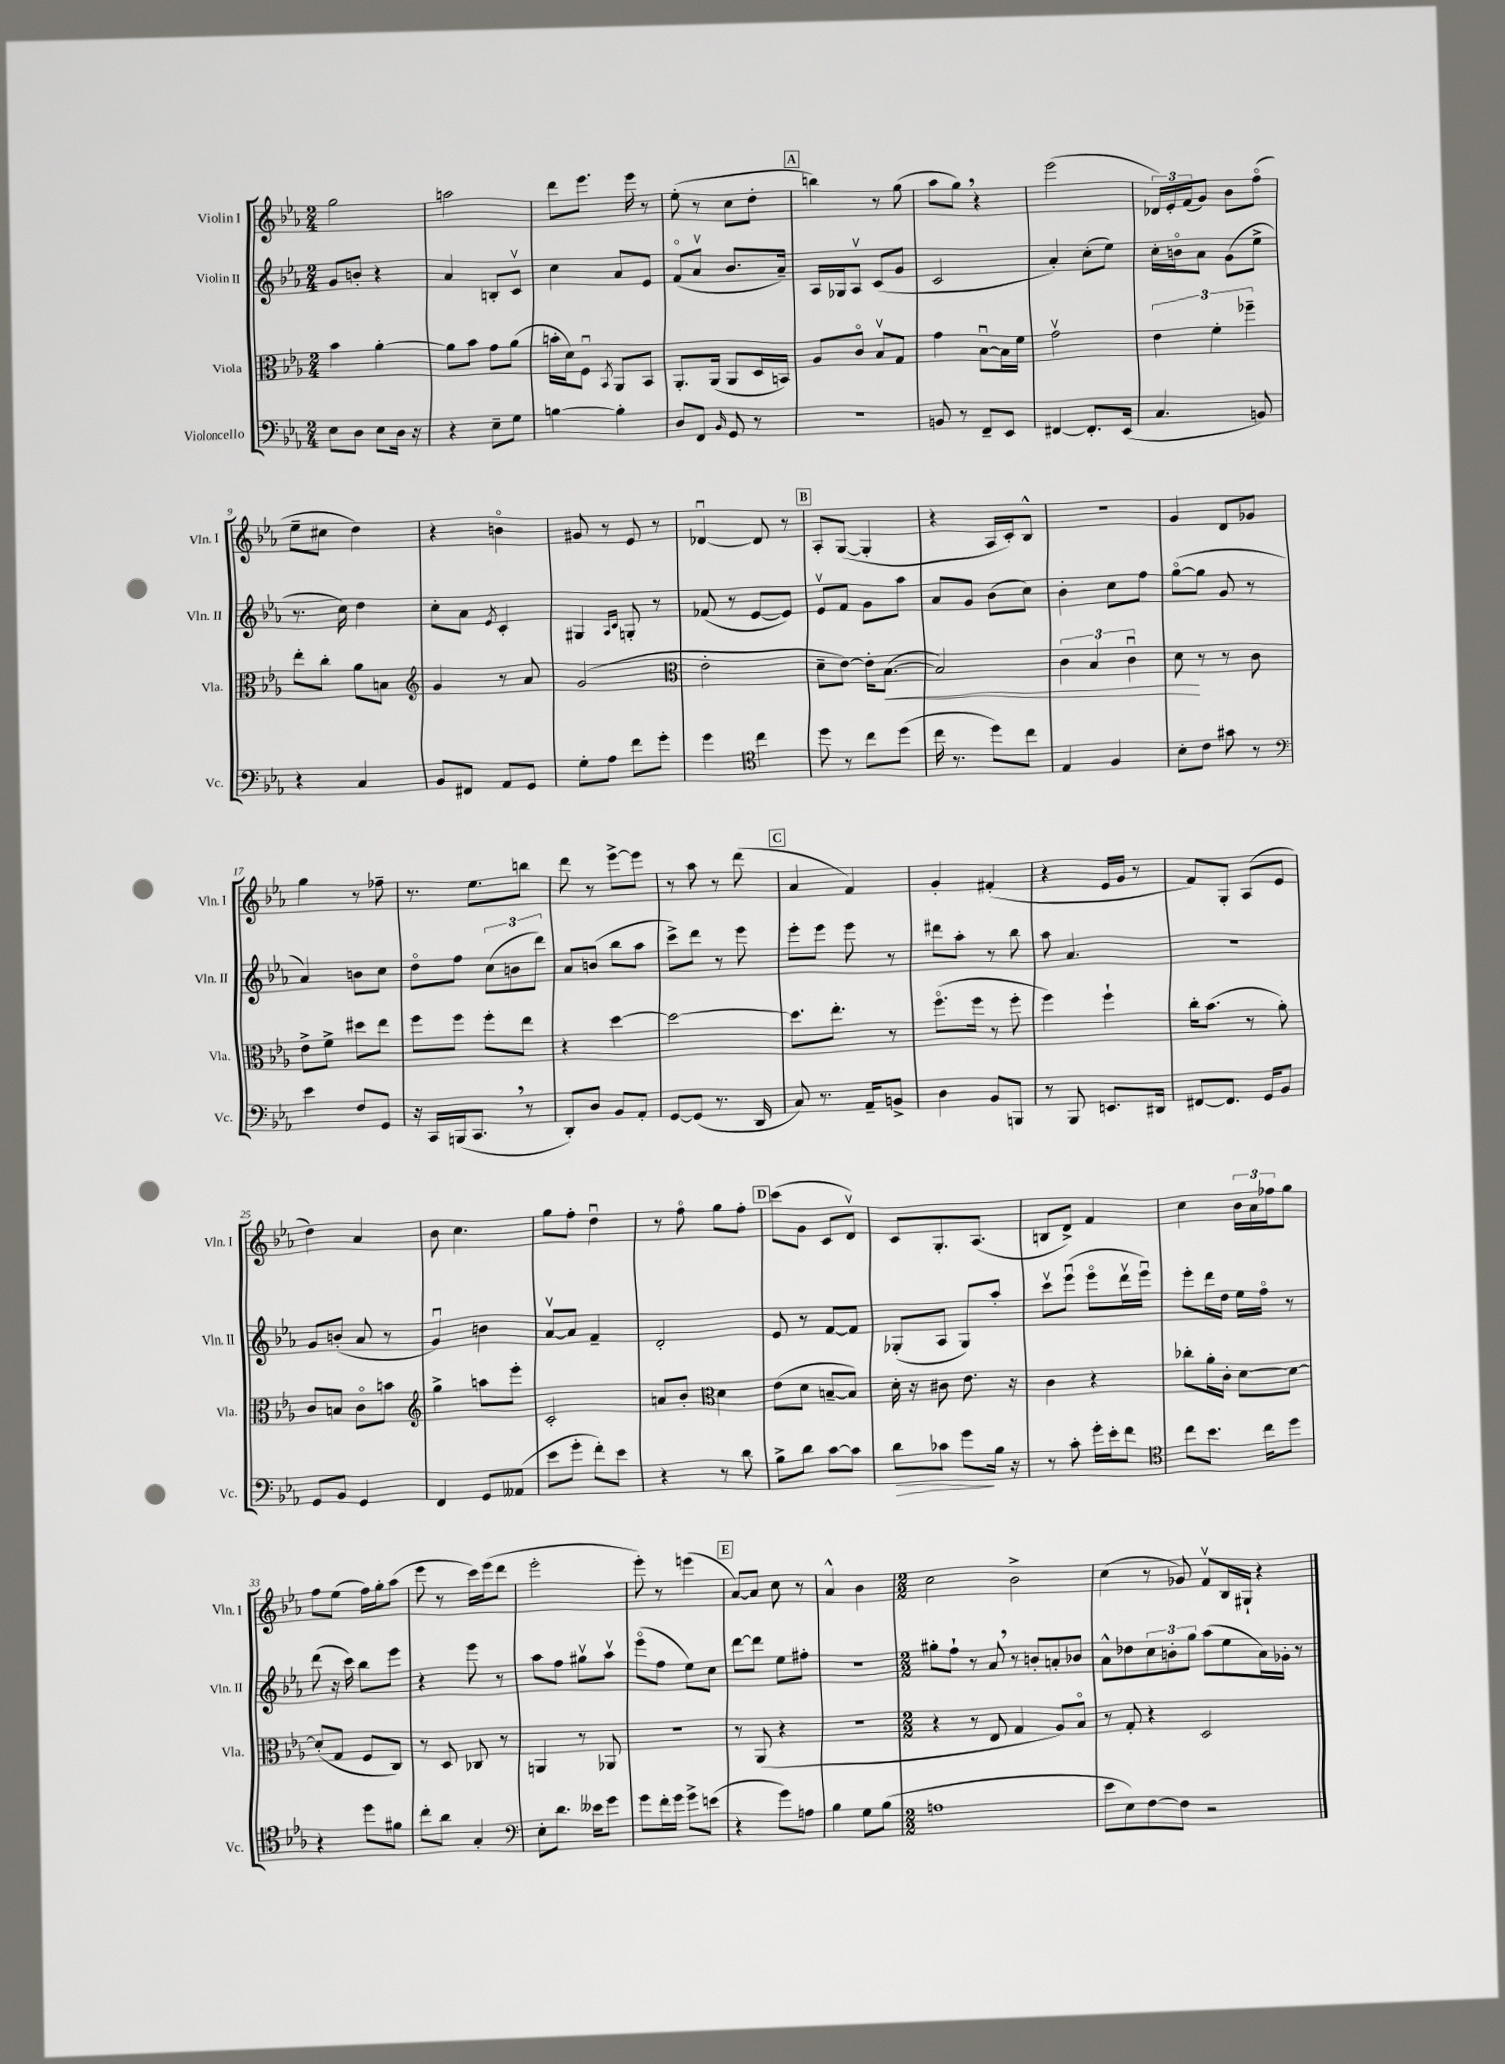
<<
\new StaffGroup <<
\new Staff = "s0" \with { instrumentName = "Violin I" shortInstrumentName = "Vln. I" } {
    \clef treble \key ees \major \numericTimeSignature \time 2/4
    g''2 |
    a''2 |
    d'''8 ees'''8. ees'''16 r8 |
    ees''8-.( r8 c''8 d''8-. |
    \mark \markup { \box "A" } b''4) r8 g''8( |
    aes''8 g''8) \breathe r4 |
    ees'''2( |
    \tuplet 3/2 { des'16) ees'16-. f'16( } g'8) bes'8 f''8\flageolet( |
    ees''8-- cis''8 d''4) |
    r4 b'4\flageolet |
    gis'8 r8 ees'8 r8 |
    des'4~\downbow des'8 r8 |
    \mark \markup { \box "B" } aes8-. g8~( g4-. |
    r4 aes16 c'16-.) bes8-^ |
    r2 |
    g'4 d'8 ges'8 |
    g''4 r8 fes''8-- |
    r8. ees''8. b''8 |
    d'''8 r8 ees'''8~-> ees'''8 |
    r8 aes''8 r8 d'''8( |
    \mark \markup { \box "C" } aes'4 f'4) |
    g'4-. fis'4-.( |
    r4 ees'16 g'16 r8 |
    f'8) g8-. aes8( ees'8 |
    d''4) aes'4 |
    bes'8 c''4. |
    g''8 f''8-. d''4\downbow |
    r8 f''8\flageolet g''8 f''8-. |
    \mark \markup { \box "D" } c'''8( g'8 c'8 d'8\upbow) |
    c'8 g8.-. aes8.( |
    b8 d'8->) f'4 |
    c''4 \tuplet 3/2 { bes'16 aes'16 fes''16 } g''8 |
    f''8 ees''8( f''16) g''16-. aes''8( |
    ees'''8 r8 c'''16) ees'''16( d'''8 |
    ees'''2-. |
    ees'''8-.) r8 e'''4( |
    \mark \markup { \box "E" } aes'8~) aes'8 c''8 r8 |
    aes'4-^ bes'4 |
    \numericTimeSignature \time 2/2 c''2 bes'2-> |
    c''4( r8 ges'8) f'8\upbow bes16 gis16-! r4 \bar "|." |
}
\new Staff = "s1" \with { instrumentName = "Violin II" shortInstrumentName = "Vln. II" } {
    \clef treble \key ees \major \numericTimeSignature \time 2/4
    g'8 b'8-. r4 |
    aes'4 b8-. c'8\upbow |
    c''4 aes'8 ees'8 |
    f'8\flageolet( aes'8\upbow bes'8. aes'16--) |
    \mark \markup { \box "A" } aes16 ges16 aes8\upbow c'8( g'8 |
    c'2 |
    aes'4-.) c''8-.( ees''8) |
    c''16-. b'16\flageolet aes'8 g'8( ees''8-> |
    r8. c''16) d''4 |
    c''8-. aes'8 \acciaccatura { ees'8 } c'4-. |
    gis4 \grace { aes16 c'16 } g8-. r8 |
    fes'8( r8 ees'8~ ees'8) |
    \mark \markup { \box "B" } ees'8\upbow f'8 g'8 aes''8 |
    aes'8 g'8 bes'8( c''8) |
    bes'4-. c''8 f''8 |
    g''8~\flageolet( g''8 g'8 r8 |
    aes'4) b'8 c''8 |
    d''8\flageolet f''8 \tuplet 3/2 { c''8( b'8 d'''8) } |
    aes'8 b'8( bes''8 aes''8 |
    c'''8->) d'''8 r8 ees'''8 |
    \mark \markup { \box "C" } ees'''8-. ees'''8 ees'''8 r8 |
    dis'''8 aes''8-. r8 bes''8 |
    aes''8 aes'4. |
    r2 |
    g'8 b'8-.( aes'8 r8 |
    g'4\downbow) b'4 |
    aes'8~\upbow aes'8 f'4-- |
    d'2-. |
    \mark \markup { \box "D" } ees'8 r8 f'8~ f'8 |
    ges8-.( aes8 ges8) aes''8-. |
    c'''8\upbow ees'''8\downbow( ees'''8\flageolet d'''16\upbow ees'''16\downbow) |
    ees'''8-. d'''16 d''16 ees''16 f''16\flageolet r8 |
    d'''8( r16 c'''16) bes''8 ees'''8 |
    r4 ees'''8 r8 |
    aes''8 f''8 gis''8\upbow aes''8\upbow |
    ees'''8\flageolet( f''8 ees''8) c''8 |
    \mark \markup { \box "E" } d'''8~ d'''8 ees''8 fis''8-. |
    r2 |
    \numericTimeSignature \time 2/2 gis''8-. f''8-! r8 aes'8 \breathe r8 b'8-. a'8-. bes'8 |
    aes'8-^ des''8 \tuplet 3/2 { c''8 b'8-. g''8 } aes''8( ees''8 aes'16) ges'16-. r8 \bar "|." |
}
\new Staff = "s2" \with { instrumentName = "Viola" shortInstrumentName = "Vla." } {
    \clef alto \key ees \major \numericTimeSignature \time 2/4
    bes'4 aes'4~-. |
    aes'8 bes'8 g'8 aes'8( |
    b'16-. d'16) f8\downbow \acciaccatura { bes,8 } aes,8 bes,8 |
    aes,8.-. aes,16( aes,8 d16 b,16) |
    \mark \markup { \box "A" } aes8 c'8\flageolet bes8\upbow g8 |
    g'4 bes8~\downbow bes16 f'16 |
    g'2\upbow |
    \tuplet 3/2 { ees'4 f'4-. fes''4-- } |
    ees''8-. c''8-. aes'8 b8 |
    \clef treble g'4 r8 aes'8 |
    g'2( |
    \clef alto ees'2-. |
    \mark \markup { \box "B" } d'8-- ees'8~) ees'16-. bes8.~\<( |
    bes2) |
    \tuplet 3/2 { c'4 bes4 c'4\downbow } |
    d'8\! r8 r8 c'8 |
    ees'8-> f'8-> dis''8 ees''8 |
    f''8 f''8 f''8-. ees''8 |
    r4 d''4~ |
    d''2~ |
    \mark \markup { \box "C" } d''8. ees''8.-. r8 |
    f''8.\flageolet( f''16 r8 f''8-. |
    f''4) f''4-! |
    c''16-. bes'8.( r8 aes'8-.) |
    c'8 b8 c'8\flageolet b'8 |
    \clef treble g''4-> a''8 ees'''8-. |
    c'2-. |
    a'8 bes'8-. \clef alto d'4 |
    \mark \markup { \box "D" } ees'8( d'8 b8~-- b8) |
    d'16-. r16 cis'8 ees'8. r16 |
    c'4 r4 |
    ces''8-. aes'16-. c'16-. d'8~ d'8~ |
    d'8-.( g8 f8 c8) |
    r8 d8 ces8 r8 |
    a,4 r8 aes,8 |
    r2 |
    \mark \markup { \box "E" } r8 aes,8( r4 |
    r2 |
    \numericTimeSignature \time 2/2 r4 r8 ees8 g4 aes8) bes8\flageolet |
    r8 g8-. r4 d2 \bar "|." |
}
\new Staff = "s3" \with { instrumentName = "Violoncello" shortInstrumentName = "Vc." } {
    \clef bass \key ees \major \numericTimeSignature \time 2/4
    ees8 d8 ees8 d16 r16 |
    r4 ees8-- g8 |
    b4~ b4-. |
    d8 f,8 \grace { bes,16 } g,8 r8 |
    \mark \markup { \box "A" } r2 |
    b,8 r8 f,8-- ees,8 |
    fis,4~ fis,8.-. ees,16( |
    c4. b,8) |
    r4 c4 |
    bes,8 fis,8 aes,8 g,8 |
    g8-. aes8 f'8 g'8-. |
    g'4 \clef tenor c''4 |
    \mark \markup { \box "B" } d''8 r8 c''8 d''8( |
    c''16 r8. d''8) c''8 |
    ees4 f4 |
    bes8-. c'8 gis'8 r8 |
    \clef bass ees'4 f8 g,8 |
    r16 c,16 b,,16( c,8. \breathe r8 |
    d,8-.) d8 bes,8 aes,8-. |
    g,8~ g,8( r8. d,16 |
    \mark \markup { \box "C" } c8) r8. aes,16-- b,8-> |
    d4 bes,8 b,,8 |
    r8 bes,,8 e,8. dis,16 |
    fis,8~ fis,8. g,16 bes,8 |
    g,8 bes,8 g,4 |
    f,4 g,8 aeses,8( |
    ees'8 g'8-. f'8-.) ees'8 |
    r4 r8 d'8 |
    \mark \markup { \box "D" } bes8-> d'8 c'8~ c'8 |
    d'8\> ces'8 g'8\! bes16 r16 |
    r8 c'8-. g'16-. ees'16-. f'8 |
    \clef tenor c''8 bes'8. c''16 d''8 |
    r4 d''8 fis'8 |
    c''8-. aes'8 g4-. |
    \clef bass ees8-. d'8. eeses'16 g'8 |
    g'8 f'16-. g'16 g'8-> e'8( |
    \mark \markup { \box "E" } r4 g'8) a8 |
    bes4 g8 bes8( |
    \numericTimeSignature \time 2/2 a1 |
    ees'8 ees8) f8~ f8 r2 \bar "|." |
}
>>
>>
